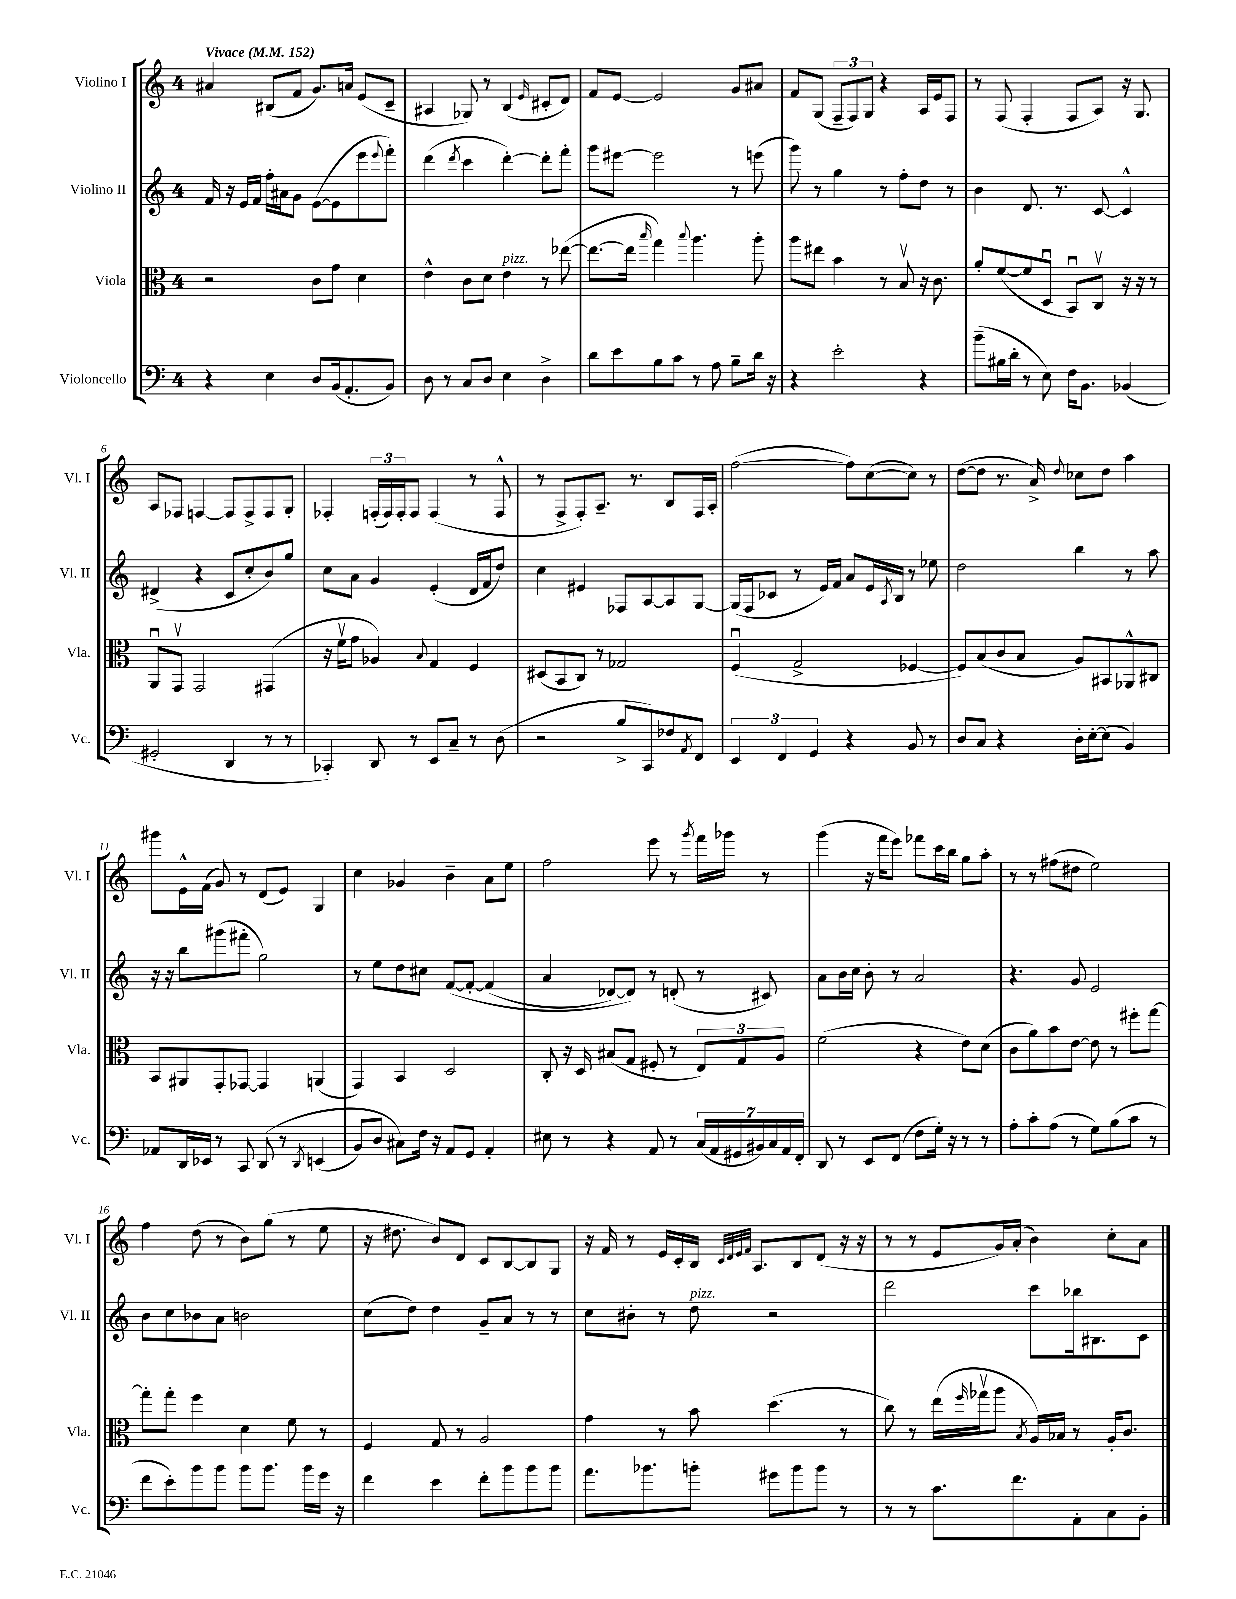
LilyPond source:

<<
\new StaffGroup <<
\new Staff = "s0" \with { instrumentName = "Violino I" shortInstrumentName = "Vl. I" } {
    \clef treble \key c \major \once \override Staff.TimeSignature.style = #'single-digit \time 4/4 \tempo "Vivace" 4 = 152
    ais'4 bis8( f'8 g'8.) a'16 e'8( c'8-- |
    ais4 ges8) r8 b4( \grace { e'16 } cis'8-. d'8) |
    f'8 e'8~ e'2 g'8 ais'8 |
    f'8 g8( \tuplet 3/2 { f8-- f8) g8 } r4 a16 e'16 f8 |
    r8 f8( f4-. f8 a8) r16 g8. |
    a8 fes8 f4~ f8 f8-> f8 g8-. |
    fes4-. \tuplet 3/2 { f16-.( f16) f16-. } f8 f4( r8 f8-^ |
    r8 f8-> f8-.) a8.-- r8. b8 f16 a16-. |
    f''2~( f''8) c''8~( c''8) r8 |
    d''8~( d''8 r8. a'16->) \appoggiatura { d''8 } ces''8 d''8 a''4 |
    gis'''8 e'16-^ f'16( g'8) r8 d'8( e'8) g4 |
    c''4 ges'4 b'4-- a'8 e''8 |
    f''2 e'''8 r8 \acciaccatura { g'''8 } f'''16 ges'''16 r8 |
    g'''4( r16 f'''16 e'''8) fes'''8 c'''16 b''16 g''8 a''8-. |
    r8 r8 fis''8( dis''8 e''2) |
    f''4 d''8( r8 b'8) g''8( r8 e''8 |
    r16 dis''8. b'8) d'8 c'8 b8~ b8 g8 |
    r16 f'16 r8 e'16 c'16-. b16 \grace { c'32 d'32 e'32 f'32 } a8. b8 d'8( r16 r16 |
    r8 r8 e'8 g'16) a'16-.( b'4) c''8-. a'8 \bar "|." |
}
\new Staff = "s1" \with { instrumentName = "Violino II" shortInstrumentName = "Vl. II" } {
    \clef treble \key c \major \once \override Staff.TimeSignature.style = #'single-digit \time 4/4
    f'16 r16 e'16 f'16 f''16-. ais'16 g'8 e'8~( e'8 e'''8 \appoggiatura { e'''8 } f'''8-.) |
    d'''4( \acciaccatura { d'''8 } c'''4 d'''4~-.) d'''8-. f'''8-. |
    g'''8 eis'''8~ eis'''2 r8 e'''8( |
    g'''8) r8 g''4 r8 f''8-. d''8 r8 |
    b'4 d'8. r8. c'8~ c'4-^ |
    dis'4->( r4 c'8 c''8-. b'8) g''8 |
    c''8 a'8 g'4 e'4-.( d'16 f'16 d''8) |
    c''4 eis'4 fes8 a8~ a8 g8~ |
    g16( f16 ces'8 r8 e'16) f'16 a'8 e'16 \acciaccatura { a8 } b16 r8 ees''8 |
    d''2 b''4 r8 a''8 |
    r16 r16 b''8 gis'''8( fis'''8-. g''2) |
    r8 e''8 d''8 cis''8 f'8~\( f'8~-. f'4( |
    a'4 des'8~) des'8\) r8 d'8-.( r8 cis'8) |
    a'8 b'16 c''16 b'8-. r8 a'2 |
    r4. g'8 e'2 |
    b'8 c''8 bes'8 a'8 b'2 |
    c''8( d''8) d''4 g'8-- a'8 r8 r8 |
    c''8 bis'8-. r8 d''8^\markup { \italic "pizz." } r2 |
    d'''2 c'''8 bes''16 bis8. c'8 \bar "|." |
}
\new Staff = "s2" \with { instrumentName = "Viola" shortInstrumentName = "Vla." } {
    \clef alto \key c \major \once \override Staff.TimeSignature.style = #'single-digit \time 4/4
    r2 c'8 g'8 d'4 |
    e'4-^ c'8 d'8 e'4^\markup { \italic "pizz." } r8 ees''8~( |
    ees''8.~ ees''16 \grace { b''16 } g''4) \appoggiatura { b''8 } a''4. a''8-. |
    a''8 eis''8 b'4 r8 b8\upbow r16 c'8. |
    a'8-. f'8~( f'8 d8\downbow b,8\downbow) c8\upbow r16 r16 r8 |
    a,8\downbow g,8\upbow g,2 gis,4( |
    r16 f'16\upbow g'8 aes4) \appoggiatura { b8 } g4 f4 |
    dis8( b,8 c8) r8 ges2 |
    f4\downbow( g2-> fes4~ |
    fes8) b8( c'8 b8 a8) bis,8 aes,8-^ cis8 |
    b,8 ais,8 g,8-. ges,8~ ges,4 a,4( |
    g,4) b,4 d2 |
    c8-. r16 d16 bis8( g8 fis8-. r8 \tuplet 3/2 { e8) g8 a8 } |
    f'2( r4 e'8) d'8( |
    c'8 a'8) b'8 e'8~ e'8 r8 fis''8-. g''8~ |
    g''8-. g''8-. f''4 d'4 f'8 r8 |
    f4 g8 r8 a2 |
    g'4 r8 b'8 d''4.( r8 |
    c''8) r8 e''16( \grace { f''16 } ges''16\upbow a''8 \acciaccatura { b8 } a16) bes16 r8 a16-. c'8. \bar "|." |
}
\new Staff = "s3" \with { instrumentName = "Violoncello" shortInstrumentName = "Vc." } {
    \clef bass \key c \major \once \override Staff.TimeSignature.style = #'single-digit \time 4/4
    r4 e4 d8 b,16( a,8.-. b,8) |
    d8 r8 c8 d8 e4 d4-> |
    d'8 e'8 b8 c'8 r8 a8 b8-- d'16 r16 |
    r4 e'2-. r4 |
    b'8--( bis16 d'16-. r8 e8) f16 b,8. bes,4( |
    gis,2-. d,4 r8 r8 |
    ces,4-.) d,8 r8 e,8 c8-- r8 d8( |
    r2 b8-> c,8) fes8 \acciaccatura { a,8 } f,8 |
    \tuplet 3/2 { e,4 f,4 g,4 } r4 b,8 r8 |
    d8 c8 r4 d16-. e16~-. e8( b,4) |
    aes,8 d,16 ees,16 r8 c,8 d,8\( r8 \acciaccatura { d,8 } e,4( |
    b,8) d8 cis8\) f16 r16 a,8 g,8 a,4-. |
    eis8 r8 r4 a,8 r8 \tuplet 7/4 { c16( a,16 gis,16 bis,16) c16 a,16 f,16-. } |
    d,8 r8 e,8 f,8( f8 g16-.) r16 r8 r8 |
    a8-. c'8-. a8( r8 g8) b8( c'8 r8 |
    f'8 e'8-.) b'8 b'8 b'8 b'8. b'16 g'16 r16 |
    f'4 e'4 f'8-. b'8 b'8 b'8 |
    a'8. bes'8. b'8-. gis'8 b'8 b'8 r8 |
    r8 r8 c'8. f'8. a,8-. c8 b,8-. \bar "|." |
}
>>
>>
